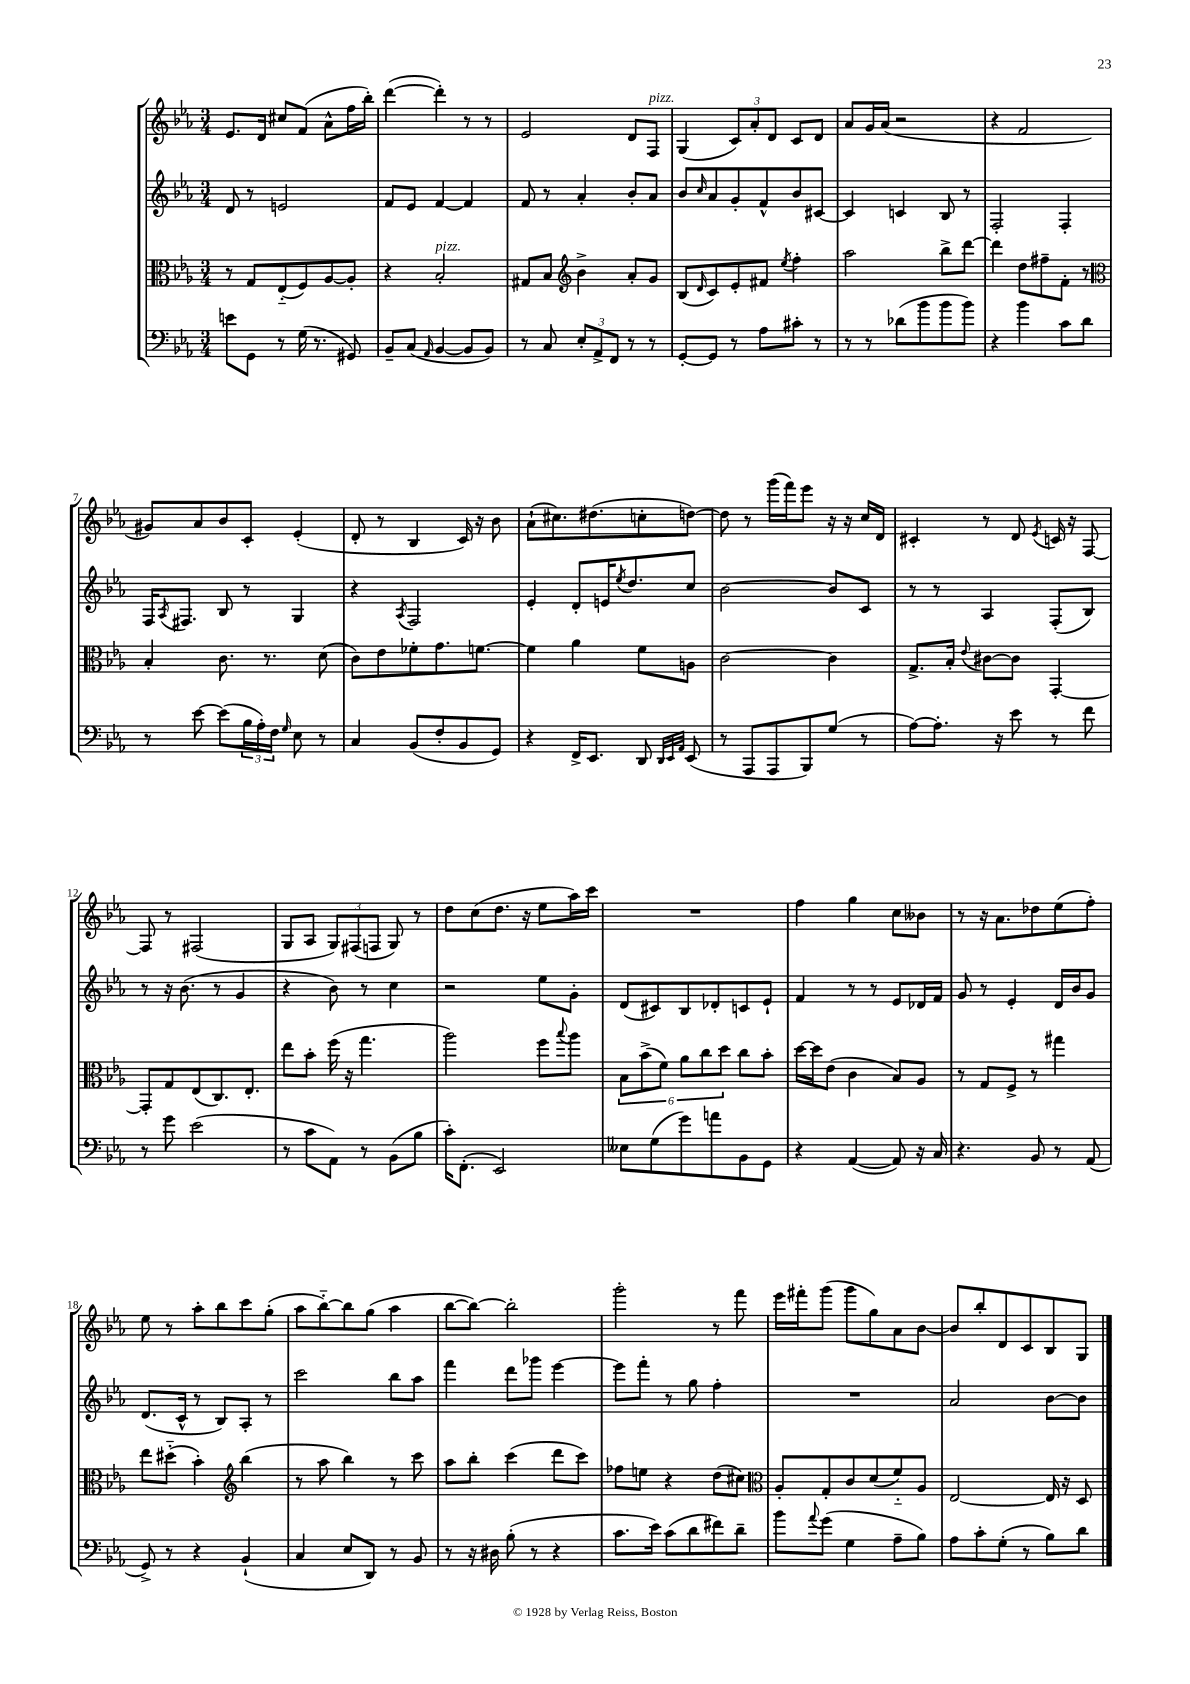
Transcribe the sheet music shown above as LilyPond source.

<<
\new StaffGroup <<
\new Staff = "s0" {
    \clef treble \key ees \major \numericTimeSignature \time 3/4
    ees'8. d'16 cis''8 f'8( aes'8-^ f''16 bes''16-.) |
    d'''4~( d'''4-.) r8 r8 |
    ees'2 d'8 f8^\markup { \italic "pizz." } |
    g4( \tuplet 3/2 { c'8) aes'8-. d'8 } c'8 d'8 |
    aes'8 g'16 aes'16( r2 |
    r4 f'2 |
    gis'8) aes'8 bes'8 c'8-. ees'4-.( |
    d'8-. r8 bes4 c'16) r16 bes'8 |
    aes'8-!( cis''8.) dis''8.( c''8-. d''8~) |
    d''8 r8 g'''16( f'''16) ees'''8 r16 r16 c''16 d'16 |
    cis'4-. r8 d'8 \acciaccatura { ees'8 } c'16 r16 f8~ |
    f8 r8 fis2( |
    g8 aes8 \tuplet 3/2 { g8) fis8( f8 } g8) r8 |
    d''8 c''8( d''8. r16 ees''8 aes''16) c'''16 |
    R2. |
    f''4 g''4 c''8 beses'8 |
    r8 r16 aes'8. des''8 ees''8( f''8-.) |
    ees''8 r8 aes''8-. bes''8 c'''8 g''8-.( |
    aes''8 bes''8~-_) bes''8 g''8( aes''4 |
    bes''8~ bes''8~) bes''2-. |
    g'''2-. r8 f'''8 |
    ees'''16 fis'''16-. g'''8( g'''8 g''8) aes'8 bes'8~ |
    bes'8 bes''8-. d'8 c'8 bes8 g8 \bar "|." |
}
\new Staff = "s1" {
    \clef treble \key ees \major \numericTimeSignature \time 3/4
    d'8 r8 e'2 |
    f'8 ees'8 f'4~ f'4 |
    f'8 r8 aes'4-. bes'8-. aes'8 |
    bes'8 \grace { c''16 } aes'8 g'8-. f'8-^ bes'8 cis'8~ |
    cis'4 c'4 bes8 r8 |
    f2-. f4-. |
    f16 \acciaccatura { aes8 } fis8. bes8 r8 g4 |
    r4 \acciaccatura { aes8 } f2 |
    ees'4-. d'8-. e'16 \acciaccatura { ees''8 } d''8. c''8 |
    bes'2~ bes'8 c'8 |
    r8 r8 aes4 f8-.( bes8) |
    r8 r16 bes'8.( r8 g'4 |
    r4 bes'8) r8 c''4 |
    r2 ees''8 g'8-. |
    d'8( cis'8) bes8 des'8-. c'8 ees'8-! |
    f'4 r8 r8 ees'8 des'16 f'16 |
    g'8 r8 ees'4-. d'16 bes'16 g'8 |
    d'8.( c'16-^ r8 bes8) aes8-. r8 |
    c'''2 bes''8 aes''8 |
    f'''4 d'''8 ges'''8 ees'''4~ |
    ees'''8 f'''8-. r8 g''8 f''4-. |
    R2. |
    aes'2 bes'8~ bes'8 \bar "|." |
}
\new Staff = "s2" {
    \clef alto \key ees \major \numericTimeSignature \time 3/4
    r8 g8 ees8-_( f8) aes8~ aes8-. |
    r4 bes2-.^\markup { \italic "pizz." } |
    gis8 bes8 \clef treble bes'4-> aes'8-. g'8 |
    bes8( \grace { d'16 } c'8) ees'8-. fis'8 \acciaccatura { ees''8 } f''4-. |
    aes''2 bes''8-> d'''8~ |
    d'''4 d''8 fis''8-- f'8-. r8 |
    \clef alto bes4-. c'8. r8. d'8( |
    c'8) ees'8 fes'8-. g'8. f'8.~ |
    f'4 aes'4 f'8 a8 |
    c'2~ c'4 |
    g8.-> bes16-. \appoggiatura { ees'8 } cis'8~ cis'8 g,4~-. |
    g,8-. g8 ees8( c8.) ees8.-. |
    ees''8 bes'8-. f''16( r16 g''4. |
    aes''2) f''8 \appoggiatura { bes''8 } aes''8 |
    \tuplet 6/4 { bes8 bes'8->( f'8) aes'8 c''8 d''8 } c''8 bes'8-. |
    d''16~ d''16 ees'8( c'4 bes8) aes8 |
    r8 g8 f8-> r8 gis''4 |
    ees''8 dis''8-_( bes'4-.) \clef treble bes''4( |
    r8 aes''8 bes''4) r8 c'''8 |
    aes''8 bes''8-. c'''4( d'''8 c'''8) |
    fes''8 e''8 r4 d''8( cis''8) |
    \clef alto aes8-. g8-. c'8 d'8( f'8-_) aes8 |
    ees2~ ees16 r16 d8 \bar "|." |
}
\new Staff = "s3" {
    \clef bass \key ees \major \numericTimeSignature \time 3/4
    e'8 g,8 r8 g16( r8. gis,8) |
    bes,8-- c8( \grace { aes,16 } bes,4~ bes,8 bes,8) |
    r8 c8 \tuplet 3/2 { ees8-. aes,8-> f,8 } r8 r8 |
    g,8~-. g,8 r8 aes8 cis'8-. r8 |
    r8 r8 des'8( bes'8 bes'8 bes'8) |
    r4 bes'4 c'8 d'8 |
    r8 ees'8~ ees'8( \tuplet 3/2 { bes16 aes16-.) f16 } \grace { g16 } ees8 r8 |
    c4 bes,8( f8-. bes,8 g,8) |
    r4 f,16-> ees,8. d,8 \grace { d,32 ees,32 aes,32 } ees,8( |
    r8 aes,,8 aes,,8 bes,,8) g8( r8 |
    aes8~) aes8.-. r16 ees'8 r8 f'8 |
    r8 g'8 ees'2( |
    r8 c'8 aes,8) r8 bes,8( bes8 |
    c'16-.) f,8.-.( ees,2) |
    eeses8 g8( g'8) a'8 bes,8 g,8 |
    r4 aes,4~( aes,8) r16 c16 |
    r4. bes,8 r8 aes,8( |
    g,8->) r8 r4 bes,4-!( |
    c4 ees8 d,8) r8 bes,8 |
    r8 r16 dis16 bes8-.( r8 r4 |
    c'8. ees'16) c'8( d'8 fis'8) d'8-- |
    bes'8 \appoggiatura { aes'8 } g'8( g4 aes8-- bes8) |
    aes8 c'8-. g8-.( r8 bes8) d'8 \bar "|." |
}
>>
>>
